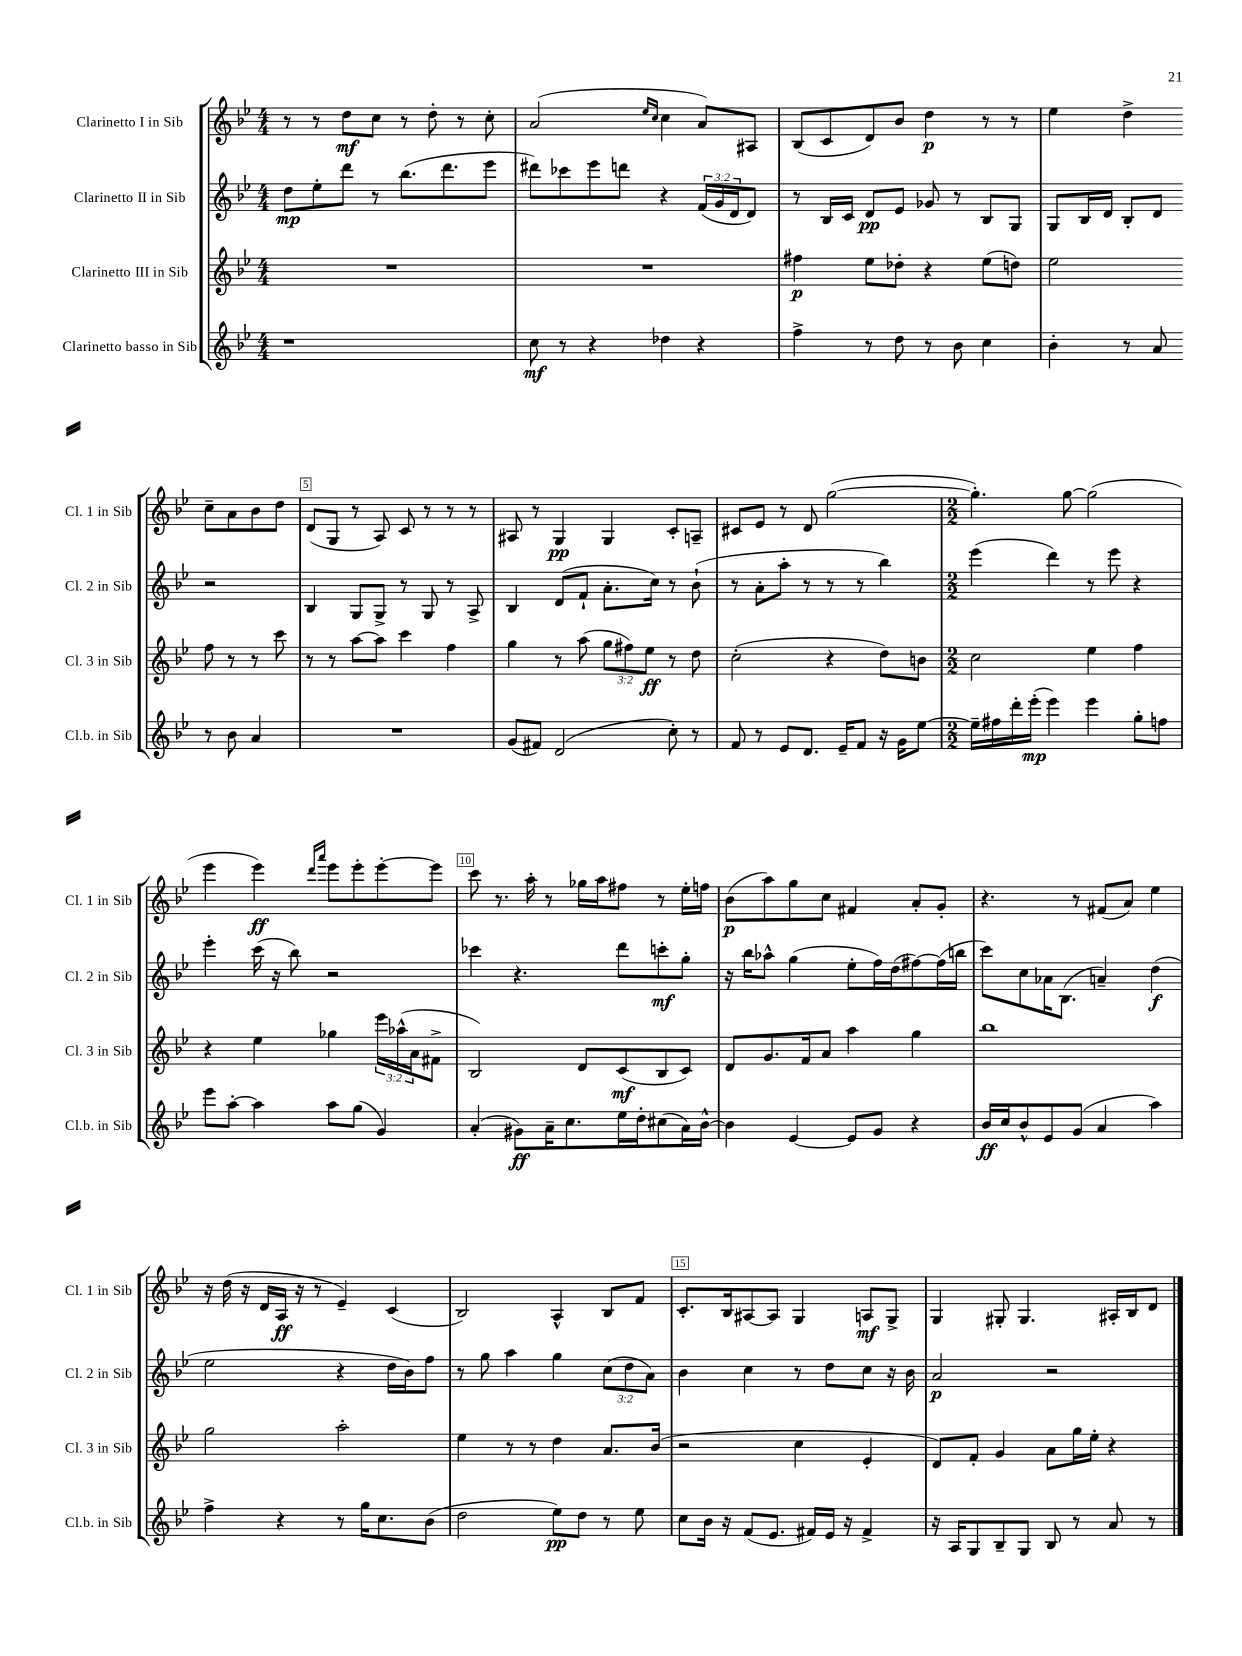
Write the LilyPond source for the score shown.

<<
\new StaffGroup <<
\new Staff = "s0" \with { instrumentName = "Clarinetto I in Sib" shortInstrumentName = "Cl. 1 in Sib" } {
    \clef treble \key bes \major \numericTimeSignature \time 4/4
    r8 r8 d''8\mf c''8 r8 d''8-. r8 c''8-. |
    a'2( \grace { ees''16 c''16 } c''4 a'8) ais8 |
    bes8( c'8 d'8) bes'8 d''4\p r8 r8 |
    ees''4 d''4-> c''8-- a'8 bes'8 d''8 |
    d'8( g8 r8 a8) c'8 r8 r8 r8 |
    ais8 r8 g4\pp g4 c'8-. a8-- |
    cis'8 ees'8 r8 d'8 g''2~( |
    \numericTimeSignature \time 2/2 g''4.-.) g''8~ g''2( |
    ees'''4 ees'''4\ff) \grace { d'''16 a'''16 } ees'''8 ees'''8-. ees'''8~-. ees'''8 |
    c'''8 r8. a''16-. r8 ges''16 a''16 fis''8 r8 ees''16-. f''16 |
    bes'8\p( a''8) g''8 c''8 fis'4 a'8-. g'8-. |
    r4. r8 fis'8( a'8) ees''4 |
    r16 d''16( r16 d'16 a16\ff r16 r8 ees'4--) c'4( |
    bes2) a4-^ bes8 f'8 |
    c'8.-. bes16 ais8~ ais8 g4 a8\mf g8-> |
    g4 gis8-. gis4. ais16-. bes16 d'8 \bar "|." |
}
\new Staff = "s1" \with { instrumentName = "Clarinetto II in Sib" shortInstrumentName = "Cl. 2 in Sib" } {
    \clef treble \key bes \major \numericTimeSignature \time 4/4 \override Staff.TupletNumber.text = #tuplet-number::calc-fraction-text
    d''8\mp ees''8-. d'''8 r8 bes''8.( d'''8. ees'''8 |
    dis'''8) ces'''8 ees'''8 d'''8 r4 \tuplet 3/2 { f'16( g'16 d'16 } d'8) |
    r8 bes16 c'16 d'8\pp ees'8 ges'8 r8 bes8 g8 |
    g8 bes16 d'16 bes8-. d'8 r2 |
    bes4 g8 g8-> r8 g8 r8 a8-> |
    bes4 d'8( f'8-! a'8.-. c''16) r8 bes'8-!( |
    r8 a'8-. a''8-. r8 r8 r8 bes''4) |
    \numericTimeSignature \time 2/2 ees'''4( d'''4) r8 ees'''8 r4 |
    ees'''4-. c'''16( r16 bes''8) r2 |
    ces'''4 r4. d'''8 c'''8-.\mf g''8-. |
    r16 bes''16 aes''8-^ g''4( ees''8-. f''16) d''16( fis''8~) fis''16( b''16 |
    c'''8) c''8 aes'16 bes8.( a'4--) d''4\f( |
    ees''2 r4 d''16 bes'16) f''8 |
    r8 g''8 a''4 g''4 \tuplet 3/2 { c''8( d''8 a'8) } |
    bes'4 c''4 r8 d''8 c''8 r16 bes'16 |
    a'2\p r2 \bar "|." |
}
\new Staff = "s2" \with { instrumentName = "Clarinetto III in Sib" shortInstrumentName = "Cl. 3 in Sib" } {
    \clef treble \key bes \major \numericTimeSignature \time 4/4 \override Staff.TupletNumber.text = #tuplet-number::calc-fraction-text
    R1 |
    R1 |
    fis''4\p ees''8 des''8-. r4 ees''8( d''8) |
    ees''2 f''8 r8 r8 c'''8 |
    r8 r8 a''8~ a''8 c'''4 f''4 |
    g''4 r8 a''8( \tuplet 3/2 { g''8 fis''8) ees''8\ff } r8 d''8 |
    c''2-.( r4 d''8) b'8 |
    \numericTimeSignature \time 2/2 c''2 ees''4 f''4 |
    r4 ees''4 ges''4 \tuplet 3/2 { ees'''16 aes''16-^( a'16 } fis'8-> |
    bes2) d'8 c'8\mf( bes8 c'8) |
    d'8 g'8. f'16 a'8 a''4 g''4 |
    bes''1 |
    g''2 a''2-. |
    ees''4 r8 r8 d''4 a'8. bes'16( |
    r2 c''4 ees'4-. |
    d'8) f'8-. g'4 a'8 g''16 ees''16-. r4 \bar "|." |
}
\new Staff = "s3" \with { instrumentName = "Clarinetto basso in Sib" shortInstrumentName = "Cl.b. in Sib" } {
    \clef treble \key bes \major \numericTimeSignature \time 4/4
    r1 |
    c''8\mf r8 r4 des''4 r4 |
    f''4-> r8 d''8 r8 bes'8 c''4 |
    bes'4-. r8 a'8 r8 bes'8 a'4 |
    R1 |
    g'8( fis'8) d'2( c''8-.) r8 |
    f'8 r8 ees'8 d'8. ees'16-- f'8 r16 g'16 ees''8~ |
    \numericTimeSignature \time 2/2 ees''16-- fis''16 d'''16-. ees'''16-.\mp( ees'''4) ees'''4 g''8-. f''8 |
    ees'''8 a''8~-. a''4 a''8 g''8( g'4) |
    a'4-.( gis'8\ff) a'16-- c''8. ees''16 d''16-. cis''8( a'16) bes'16~-^ |
    bes'4 ees'4~ ees'8 g'8 r4 |
    bes'16\ff c''16 bes'8-^ ees'8 g'8( a'4 a''4) |
    f''4-> r4 r8 g''16 c''8. bes'8( |
    d''2 ees''8\pp) d''8 r8 ees''8 |
    c''8 bes'16 r16 f'8( ees'8. fis'16) ees'16 r16 fis'4-> |
    r16 a16 g8 bes8-- g8 bes8 r8 a'8 r8 \bar "|." |
}
>>
>>
\layout { \context { \Score \override BarNumber.break-visibility = ##(#f #t #t) barNumberVisibility = #(every-nth-bar-number-visible 5) \override BarNumber.stencil = #(make-stencil-boxer 0.1 0.3 ly:text-interface::print) } }
